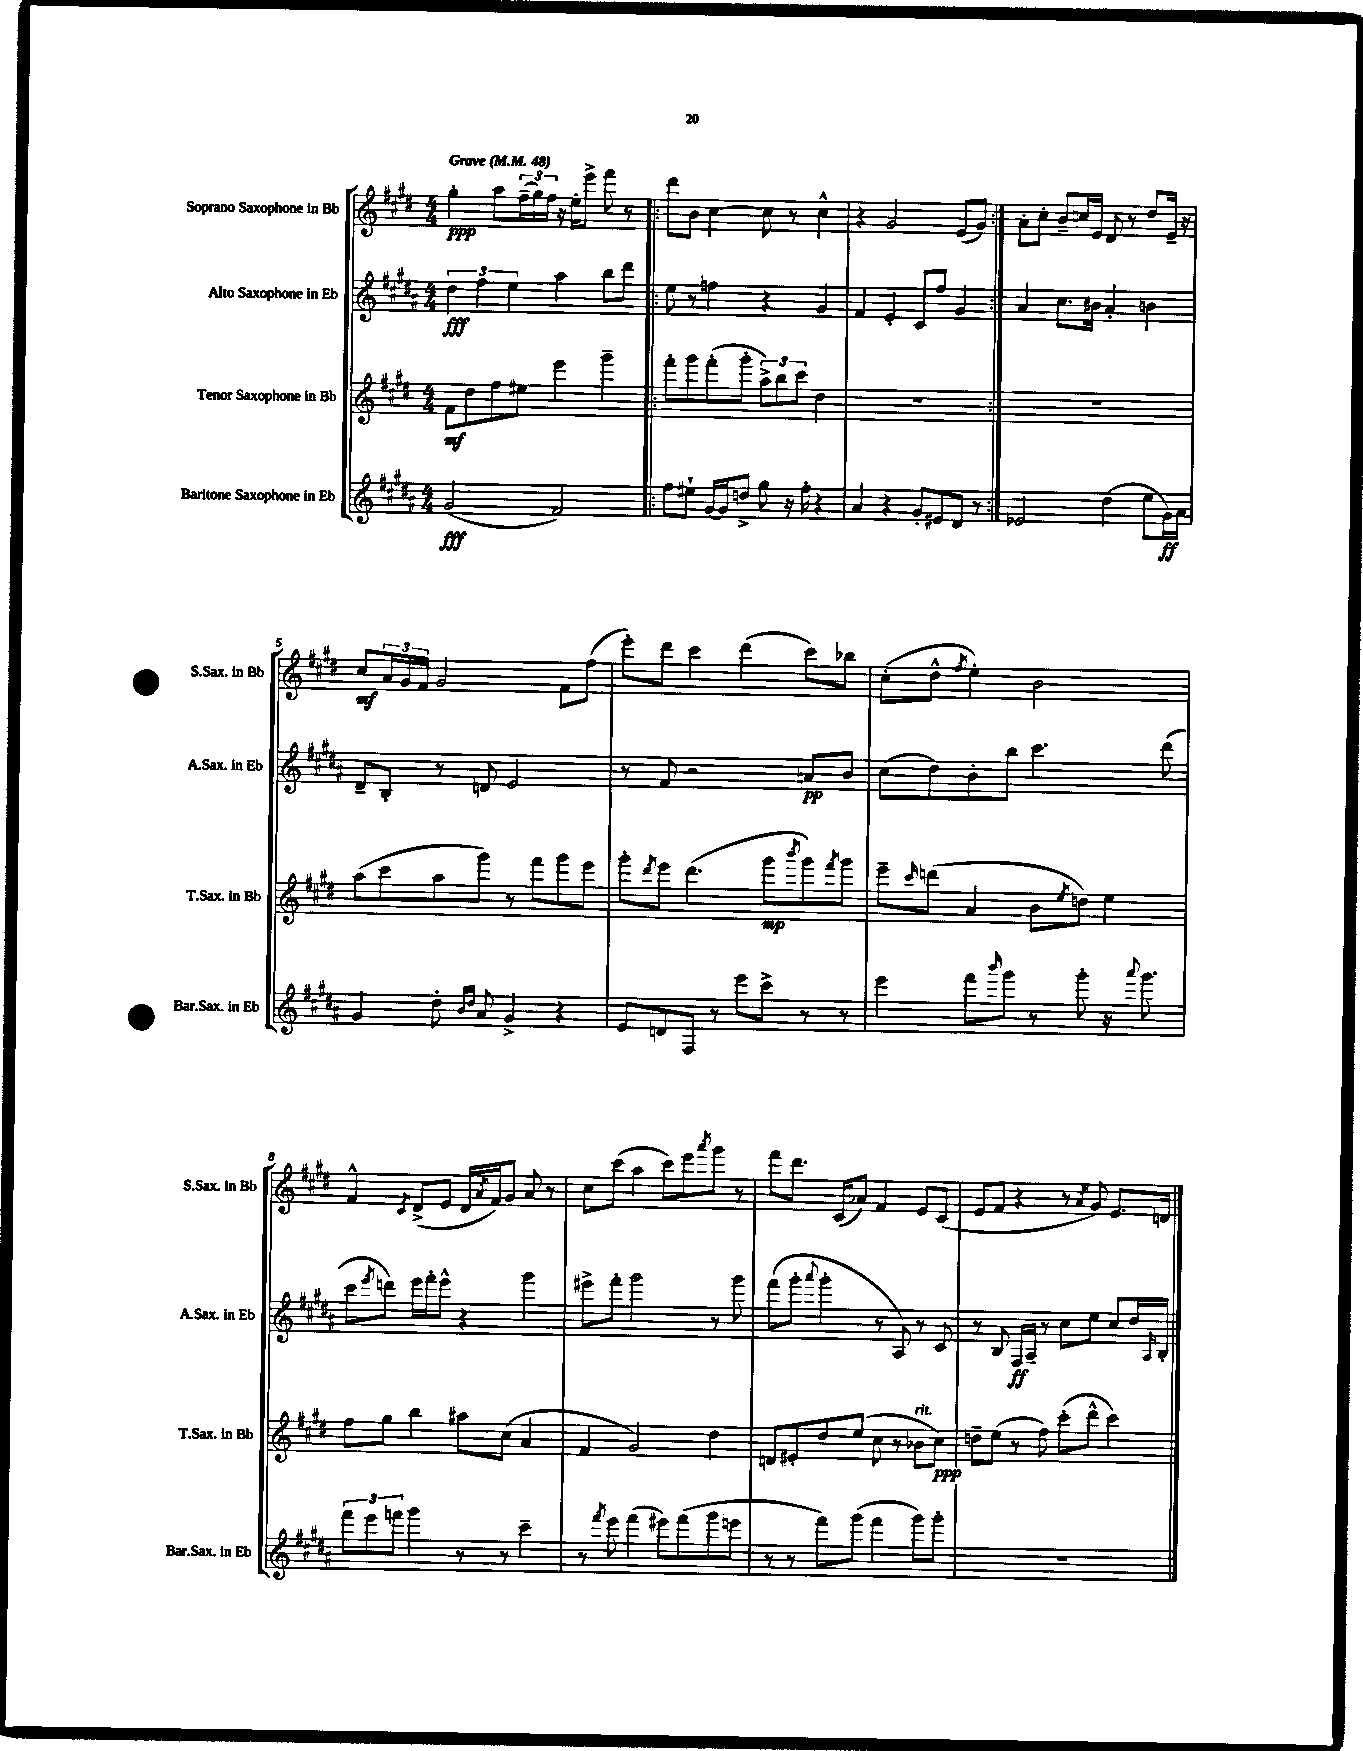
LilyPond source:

<<
\new StaffGroup <<
\new Staff = "s0" \with { instrumentName = "Soprano Saxophone in Bb" shortInstrumentName = "S.Sax. in Bb" } {
    \clef treble \key e \major \numericTimeSignature \time 4/4 \tempo "Grave" 4 = 48
    gis''4-.\ppp a''8 \tuplet 3/2 { fis''16--( gis''16) fis''16 } r16 e''16-. e'''8-> fis'''8 r8 |
    \repeat volta 2 { dis'''8 b'8 cis''4~ cis''8 r8 cis''4-^ |
    r4 gis'2 e'8( gis'8) | }
    a'8-. cis''8-. b'8-- c''16 e'16 dis'8 r8 dis''8 e'16-- r16 |
    cis''8\mf \tuplet 3/2 { a'16 gis'16 fis'16 } gis'2 fis'8 fis''8( |
    e'''8-.) dis'''8 cis'''4 dis'''4( cis'''8) bes''8 |
    cis''8-.( dis''8-^ \acciaccatura { fis''8 } e''4-.) b'2 |
    fis'4-^ \acciaccatura { cis'8 } dis'8->( e'8 dis'16 \acciaccatura { a'8 } fis'16) gis'8 a'8 r8 |
    cis''8 cis'''8( a''4 cis'''8) e'''8 \acciaccatura { a'''8 } gis'''8 r8 |
    fis'''8 dis'''8. cis'16( aes'8) fis'4 e'8 cis'8( |
    e'8 fis'8 r4 r8 \acciaccatura { a'8 } gis'8) e'8. d'16 \bar "|." |
}
\new Staff = "s1" \with { instrumentName = "Alto Saxophone in Eb" shortInstrumentName = "A.Sax. in Eb" } {
    \clef treble \key b \major \numericTimeSignature \time 4/4
    \tuplet 3/2 { dis''4\fff fis''4 e''4 } ais''4 b''8 dis'''8 |
    \repeat volta 2 { e''8 r8 f''4 r4 gis'4 |
    fis'4 e'4-. cis'8 fis''8 gis'4 | }
    ais'4 cis''8. bis'16 ais'4-. b'4 |
    dis'8-- b8-. r8 d'8 e'2 |
    r8 fis'8 r2 a'8\pp b'8 |
    cis''8( dis''8) b'8-. b''8 cis'''4. dis'''8( |
    cis'''8 \acciaccatura { e'''8 } d'''8) e'''16 fis'''16-. e'''8-^ r4 gis'''4 |
    eis'''8-> fis'''8-. gis'''2 r8 gis'''8 |
    fis'''8( gis'''8-. \appoggiatura { ais'''8 } gis'''4-. r8 ais8) r8 cis'8 |
    r8 b8 fis16\ff ais16-- r8 cis''8 e''8 cis''8 dis''16 \grace { ais16 } b16-. \bar "|." |
}
\new Staff = "s2" \with { instrumentName = "Tenor Saxophone in Bb" shortInstrumentName = "T.Sax. in Bb" } {
    \clef treble \key e \major \numericTimeSignature \time 4/4
    fis'8\mf dis''8 fis''8 eis''8 e'''4 gis'''4-- |
    \repeat volta 2 { fis'''8-. gis'''8 fis'''8-.( gis'''8-. \tuplet 3/2 { a''8->) b''8 cis'''8 } dis''4 |
    R1 | }
    R1 |
    a''8( cis'''8 a''8 gis'''8) r8 fis'''8 gis'''8 e'''8 |
    gis'''8-. \acciaccatura { dis'''8 } e'''8 dis'''4.( gis'''8\mp \acciaccatura { b'''8 } gis'''8) \acciaccatura { fis'''8 } gis'''8 |
    e'''8-- \grace { cis'''16 } d'''8( a'4 b'8 \acciaccatura { e''8 } d''8) e''4 |
    fis''8 gis''8 b''4 ais''8 cis''8( a'4 |
    fis'4 gis'2) dis''4 |
    d'8 eis'8-. dis''8 e''8( cis''8 r8 bes'8^\markup { \italic "rit." } cis''8\ppp) |
    d''8-- e''8( r8 fis''8) cis'''8-.( dis'''8-^ cis'''4) \bar "|." |
}
\new Staff = "s3" \with { instrumentName = "Baritone Saxophone in Eb" shortInstrumentName = "Bar.Sax. in Eb" } {
    \clef treble \key b \major \numericTimeSignature \time 4/4
    gis'2\fff( fis'2) |
    \repeat volta 2 { fis''8 eis''8-! gis'16~ gis'16 d''8-> gis''8 r16 fis''16-. r4 |
    ais'4 r4 gis'8-. eis'8 dis'8 r8 | }
    ees'2 dis''4( e''8 gis'16\ff) ais'16 |
    gis'4 dis''8-. \grace { b'16 dis''16 } ais'8 gis'4-> r4 |
    e'8 d'8 fis8 r8 e'''8 cis'''8-> r8 r8 |
    e'''4 fis'''8 \grace { b'''16 } gis'''8 r8 gis'''8-. r16 \appoggiatura { ais'''8 } gis'''8. |
    \tuplet 3/2 { fis'''8 e'''8 f'''8 } gis'''4 r8 r8 cis'''4-- |
    r8 \acciaccatura { fis'''8 } e'''8 fis'''4( eis'''8) fis'''8( gis'''8 e'''8 |
    r8 r8 fis'''8) gis'''8( fis'''4 gis'''8) gis'''8-. |
    R1 \bar "|." |
}
>>
>>
